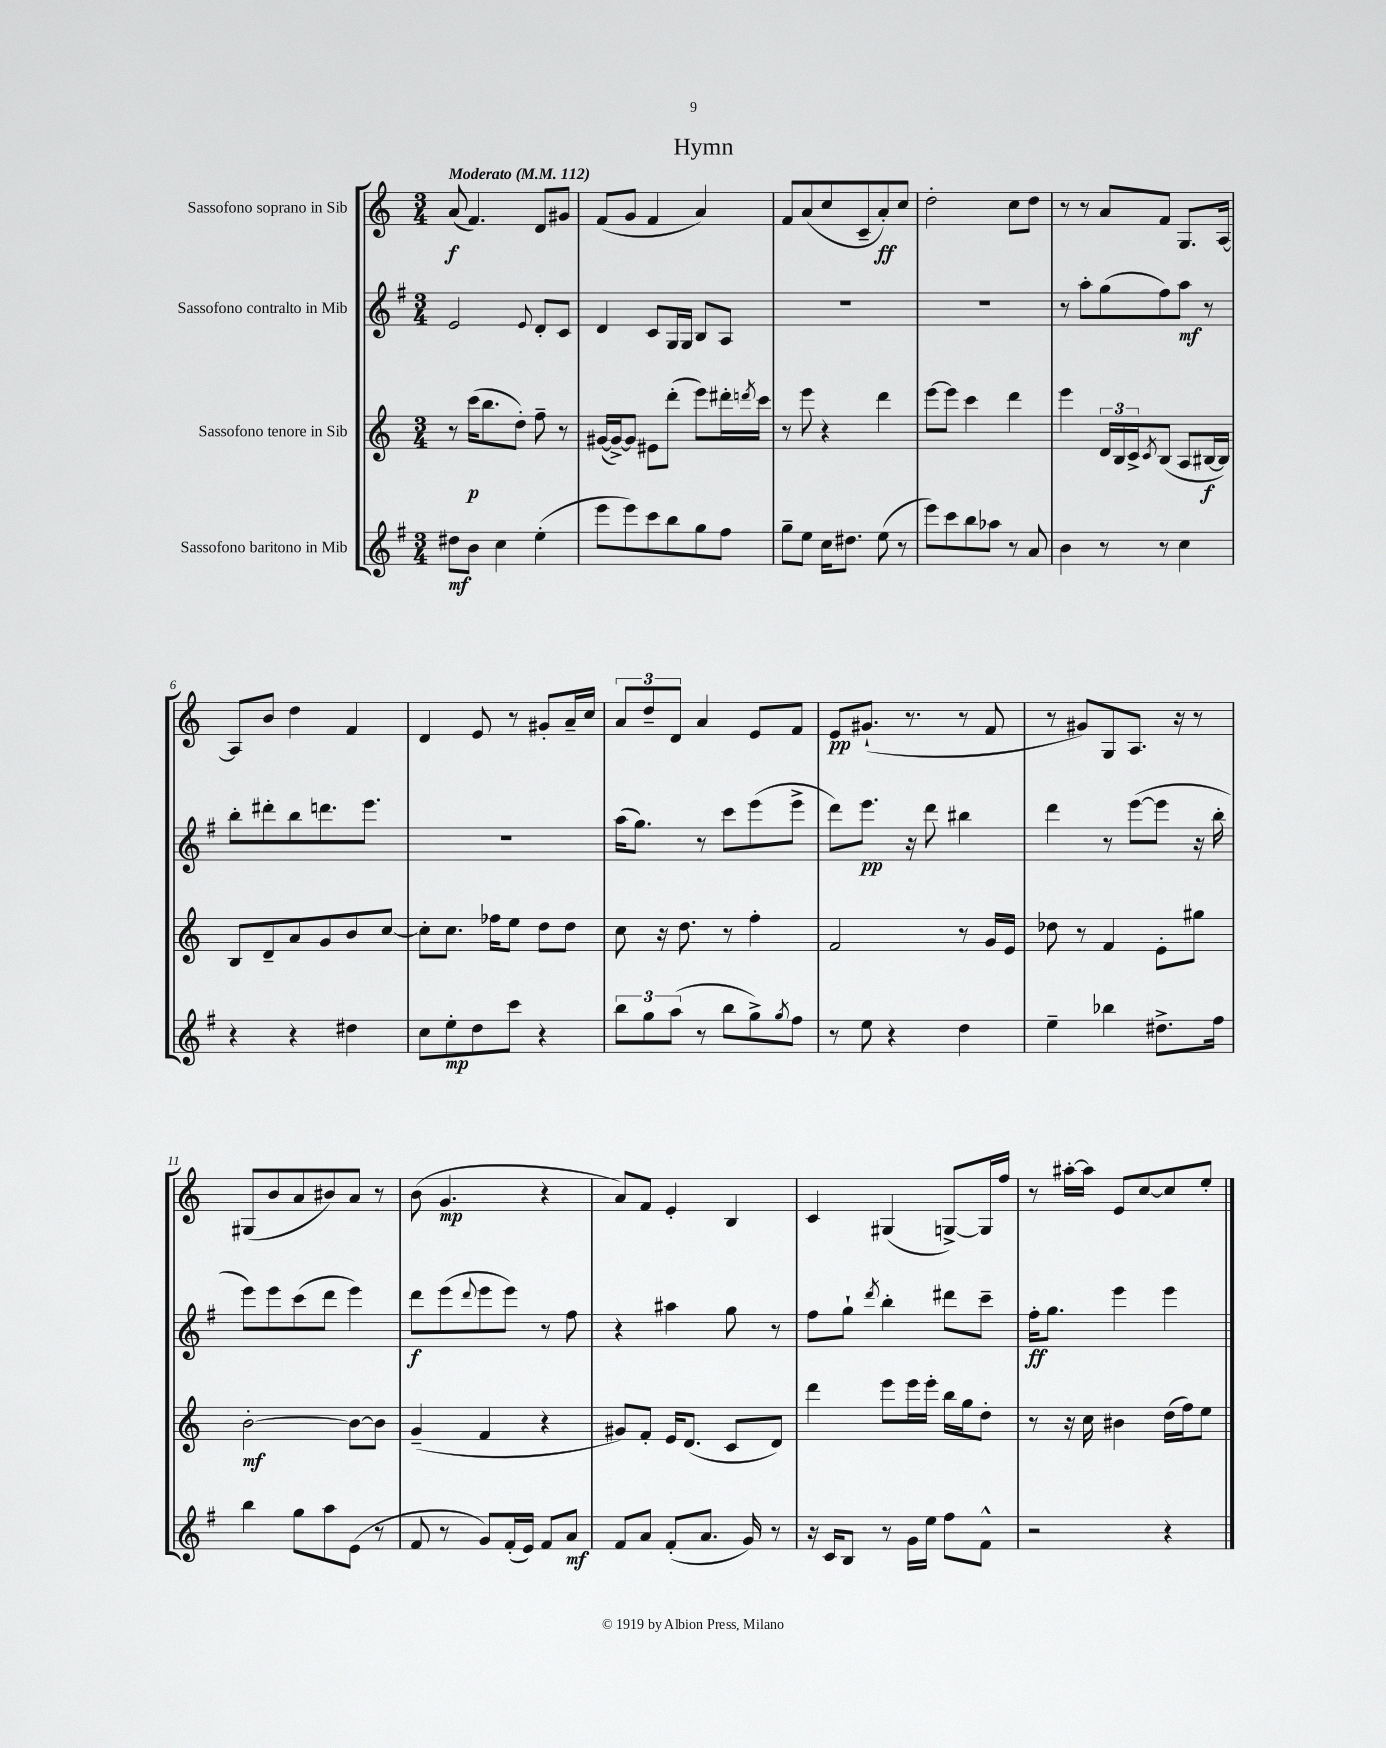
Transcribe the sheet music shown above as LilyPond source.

\header { title = "Hymn" }
<<
\new StaffGroup <<
\new Staff = "s0" \with { instrumentName = "Sassofono soprano in Sib" } {
    \clef treble \key c \major \numericTimeSignature \time 3/4 \tempo "Moderato" 4 = 112
    a'8\f( f'4.) d'8 gis'8 |
    f'8( g'8 f'4 a'4) |
    f'8 a'8( c''8 c'8-- a'8-.\ff) c''8 |
    d''2-. c''8 d''8 |
    r8 r8 a'8 f'8 g8. a16~ |
    a8 b'8 d''4 f'4 |
    d'4 e'8 r8 gis'8-. a'16-- c''16 |
    \tuplet 3/2 { a'8 d''8-- d'8 } a'4 e'8 f'8 |
    e'8\pp gis'8.-!( r8. r8 f'8 |
    r8 gis'8) g8 a8. r16 r8 |
    gis8( b'8 a'8 bis'8) a'8 r8 |
    b'8( g'4.\mp r4 |
    a'8) f'8 e'4-. b4 |
    c'4 gis4( g8~->) g16 f''16 |
    r8 ais''16~-. ais''16 e'8 c''8~ c''8 e''8-. \bar "|." |
}
\new Staff = "s1" \with { instrumentName = "Sassofono contralto in Mib" } {
    \clef treble \key g \major \numericTimeSignature \time 3/4
    e'2 \appoggiatura { e'8 } d'8-. c'8 |
    d'4 c'8 g16 g16 b8 a8 |
    R2. |
    R2. |
    r8 a''8-. g''8( fis''8) a''8\mf r8 |
    b''8-. dis'''8-. b''8 d'''8. e'''8. |
    R2. |
    a''16( g''8.) r8 c'''8 e'''8( e'''8-> |
    d'''8) e'''8.\pp r16 d'''8 bis''4 |
    d'''4 r8 e'''8~( e'''8 r16 b''16-. |
    e'''8) e'''8 c'''8( d'''8 e'''4) |
    d'''8\f e'''8( \appoggiatura { d'''8 } e'''8 e'''8) r8 fis''8 |
    r4 ais''4 g''8 r8 |
    fis''8 g''8-! \acciaccatura { d'''8 } b''4-. dis'''8 c'''8-- |
    fis''16-.\ff g''8. e'''4 e'''4 \bar "|." |
}
\new Staff = "s2" \with { instrumentName = "Sassofono tenore in Sib" } {
    \clef treble \key c \major \numericTimeSignature \time 3/4
    r8 c'''16\p( b''8. d''8-.) f''8-- r8 |
    gis'16~( gis'16~->) gis'8 eis'8 d'''8-.( e'''8) dis'''16-. \acciaccatura { d'''8 } c'''16 |
    r8 e'''8 r4 d'''4 |
    e'''8~ e'''8 c'''4 d'''4 |
    e'''4 \tuplet 3/2 { d'16 b16 c'16-> } \acciaccatura { c'8 } b8( a8 bis16~\f bis16) |
    b8 d'8-- a'8 g'8 b'8 c''8~ |
    c''8-. c''8. fes''16 e''8 d''8 d''8 |
    c''8 r16 d''8. r8 f''4-. |
    f'2 r8 g'16 e'16 |
    des''8 r8 f'4 e'8-. gis''8 |
    b'2~-.\mf b'8~ b'8 |
    g'4--( f'4 r4 |
    gis'8) f'8-. e'16 d'8.( c'8 d'8) |
    d'''4 e'''8 e'''16 e'''16-. b''16 g''16 d''8-. |
    r8 r16 c''16 bis'4 d''16( f''16) e''8 \bar "|." |
}
\new Staff = "s3" \with { instrumentName = "Sassofono baritono in Mib" } {
    \clef treble \key g \major \numericTimeSignature \time 3/4
    dis''8\mf b'8 c''4 e''4-.( |
    e'''8 e'''8) c'''8 b''8 g''8 fis''8 |
    g''8-- e''8 c''16 dis''8. e''8( r8 |
    e'''8) c'''8 b''8 aes''8 r8 a'8 |
    b'4 r8 r8 c''4 |
    r4 r4 dis''4 |
    c''8 e''8-.\mp d''8 c'''8 r4 |
    \tuplet 3/2 { b''8 g''8 a''8( } r8 b''8 g''8->) \acciaccatura { g''8 } fis''8 |
    r8 e''8 r4 d''4 |
    e''4-- bes''4 dis''8.-> fis''16 |
    b''4 g''8 a''8 e'8( r8 |
    fis'8 r8 g'8) fis'16-.( e'16) fis'8 a'8\mf |
    fis'8 a'8 fis'8-.( a'8. g'16) r8 |
    r16 c'16 b8 r8 g'16 e''16 fis''8 fis'8-^ |
    r2 r4 \bar "|." |
}
>>
>>
